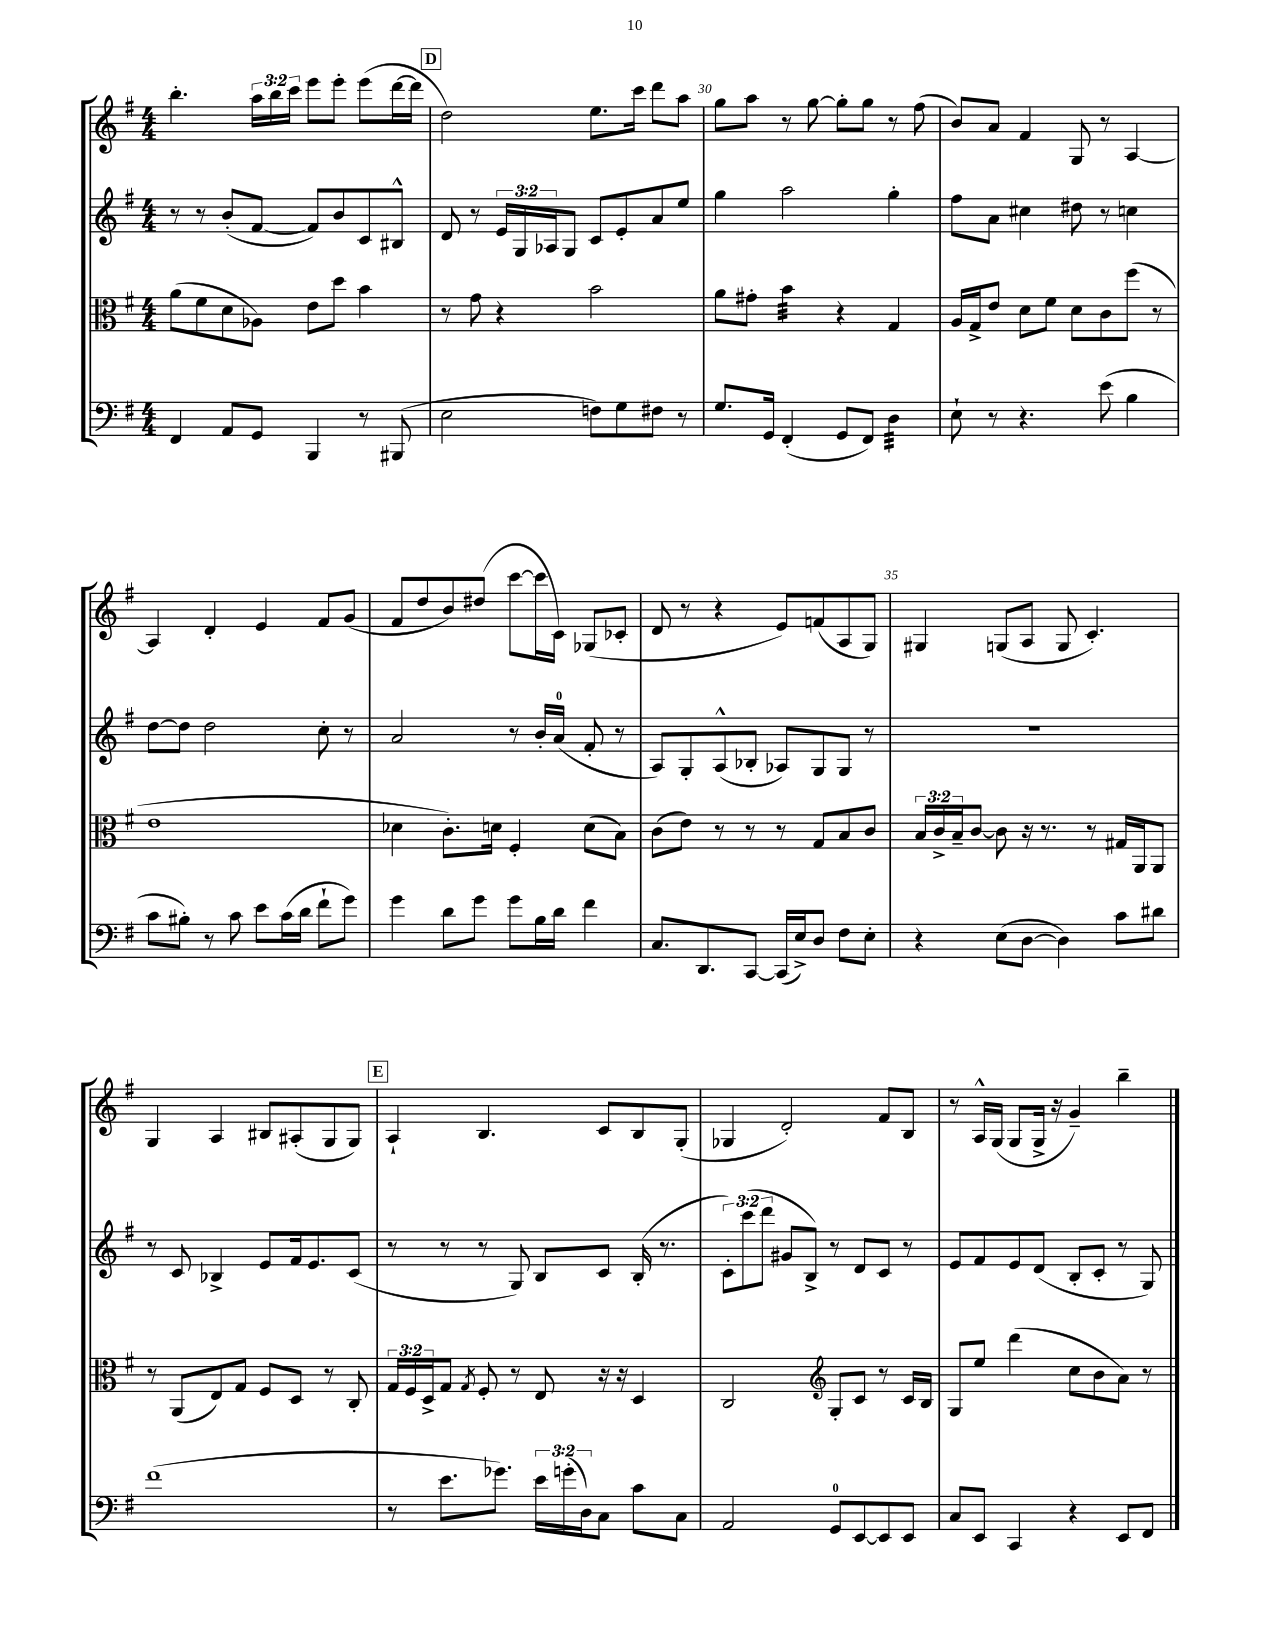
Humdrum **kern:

**kern	**kern	**kern	**kern
*staff4	*staff3	*staff2	*staff1
*clefF4	*clefC3	*clefG2	*clefG2
*k[f#]	*k[f#]	*k[f#]	*k[f#]
*M4/4	*M4/4	*M4/4	*M4/4
4FF#	(8a	8r	4.bb'
.	8f#	8r	.
8AA	8d	(8b'	.
8GG	8A-)	[8f#	24aa
.	.	.	24bb
.	.	.	24ccc
4BBB	8e	8f#])	8eee
.	8dd	8b	8eee'
8r	4b	8c	(8eee
(8BBB#	.	8B#^^	[16ddd
.	.	.	16ddd]
=	=	=	=
2E	8r	8d	2dd)
.	8g	8r	.
.	4r	24e	.
.	.	24G	.
.	.	24A-	.
.	.	8G	.
8F)	2b	8c	8.ee
8G	.	8e'	.
.	.	.	16ccc
8F#	.	8a	8ddd
8r	.	8ee	8aa
=	=	=	=
8.G	8a	4gg	8gg
.	8g#'	.	8aa
16GG	.	.	.
(4FF#'	4b	2aa	8r
.	.	.	[8gg
8GG	4r	.	8gg']
8FF#)	.	.	8gg
4D	4G	4gg'	8r
.	.	.	(8ff#
=	=	=	=
8E`	16A	8ff#	8b)
.	16G^	.	.
8r	8e	8a	8a
4.r	8d	4cc#	4f#
.	8f#	.	.
.	8d	8dd#	8G
(8e	8c	8r	8r
4B	(8ff#	4cc	[4A
.	8r	.	.
=	=	=	=
8c	1e	[8dd	4A]
8B#')	.	8dd]	.
8r	.	2dd	4d'
8c	.	.	.
8e	.	.	4e
(16c	.	.	.
16d	.	.	.
8f#`	.	8cc'	8f#
8g)	.	8r	(8g
=	=	=	=
4g	4d-	2a	8f#
.	.	.	8dd
8d	8.c')	.	8b)
8g	.	.	(8dd#
.	16d	.	.
8g	4F#'	8r	[8ccc
16B	.	16b'	16ccc]
16d	.	(16a	16c)
4f#	(8d	8f#'	(8G-
.	8B)	8r	8c-'
=	=	=	=
8.C	(8c	8A)	8d
.	8e)	8G'	8r
8.DD	.	.	.
.	8r	(8A^^	4r
[8CC	8r	8B-'	.
(16CC]	8r	8A-)	8e)
16E^)	.	.	.
8D	8G	8G	(8f
8F#	8B	8G	8A
8E'	8c	8r	8G)
=	=	=	=
4r	24B	1r	4G#
.	24c^	.	.
.	24B~	.	.
.	[8c	.	.
(8E	8c]	.	(8G
[8D	16r	.	8A
.	8.r	.	.
4D])	.	.	8G
.	8r	.	4.c')
8c	16G#	.	.
.	16AA	.	.
8d#	8AA	.	.
=	=	=	=
(1f#	8r	8r	4G
.	(8AA	8c	.
.	8E)	4B-^	4A
.	8G	.	.
.	8F#	8e	8B#
.	8D	16f#	(8A#'
.	.	8.e	.
.	8r	.	8G
.	8C'	(8c	8G)
=	=	=	=
8r	24G	8r	4A`
.	24F#	.	.
.	24D^	.	.
8.e	8G	8r	.
.	8qG	.	.
.	8F#'	8r	4.B
8.g-)	.	.	.
.	8r	8G)	.
24e	8E	8B	.
(24g'	.	.	.
24D)	.	.	.
8C	16r	8c	8c
.	16r	.	.
8c	4D	(16B'	8B
.	.	8.r	.
8C	.	.	(8G'
=	=	=	=
2AA	2C	12c')	4G-
.	.	(12ccc	.
.	.	12ddd	.
.	.	8g#	2d')
.	.	8B^)	.
*	*clefG2	*	*
8GG	8G'	8r	.
[8EE	8c	8d	.
8EE]	8r	8c	8f#
8EE	16c	8r	8B
.	16B	.	.
=	=	=	=
8C	8G	8e	8r
8EE	8ee	8f#	16A^^
.	.	.	(16G
4CC	(4ddd	8e	8G
.	.	(8d	16G^
.	.	.	16r
4r	8cc	8B'	4g~)
.	8b	8c'	.
8EE	8a)	8r	4bb~
8FF#	8r	8G)	.
==	==	==	==
*-	*-	*-	*-
